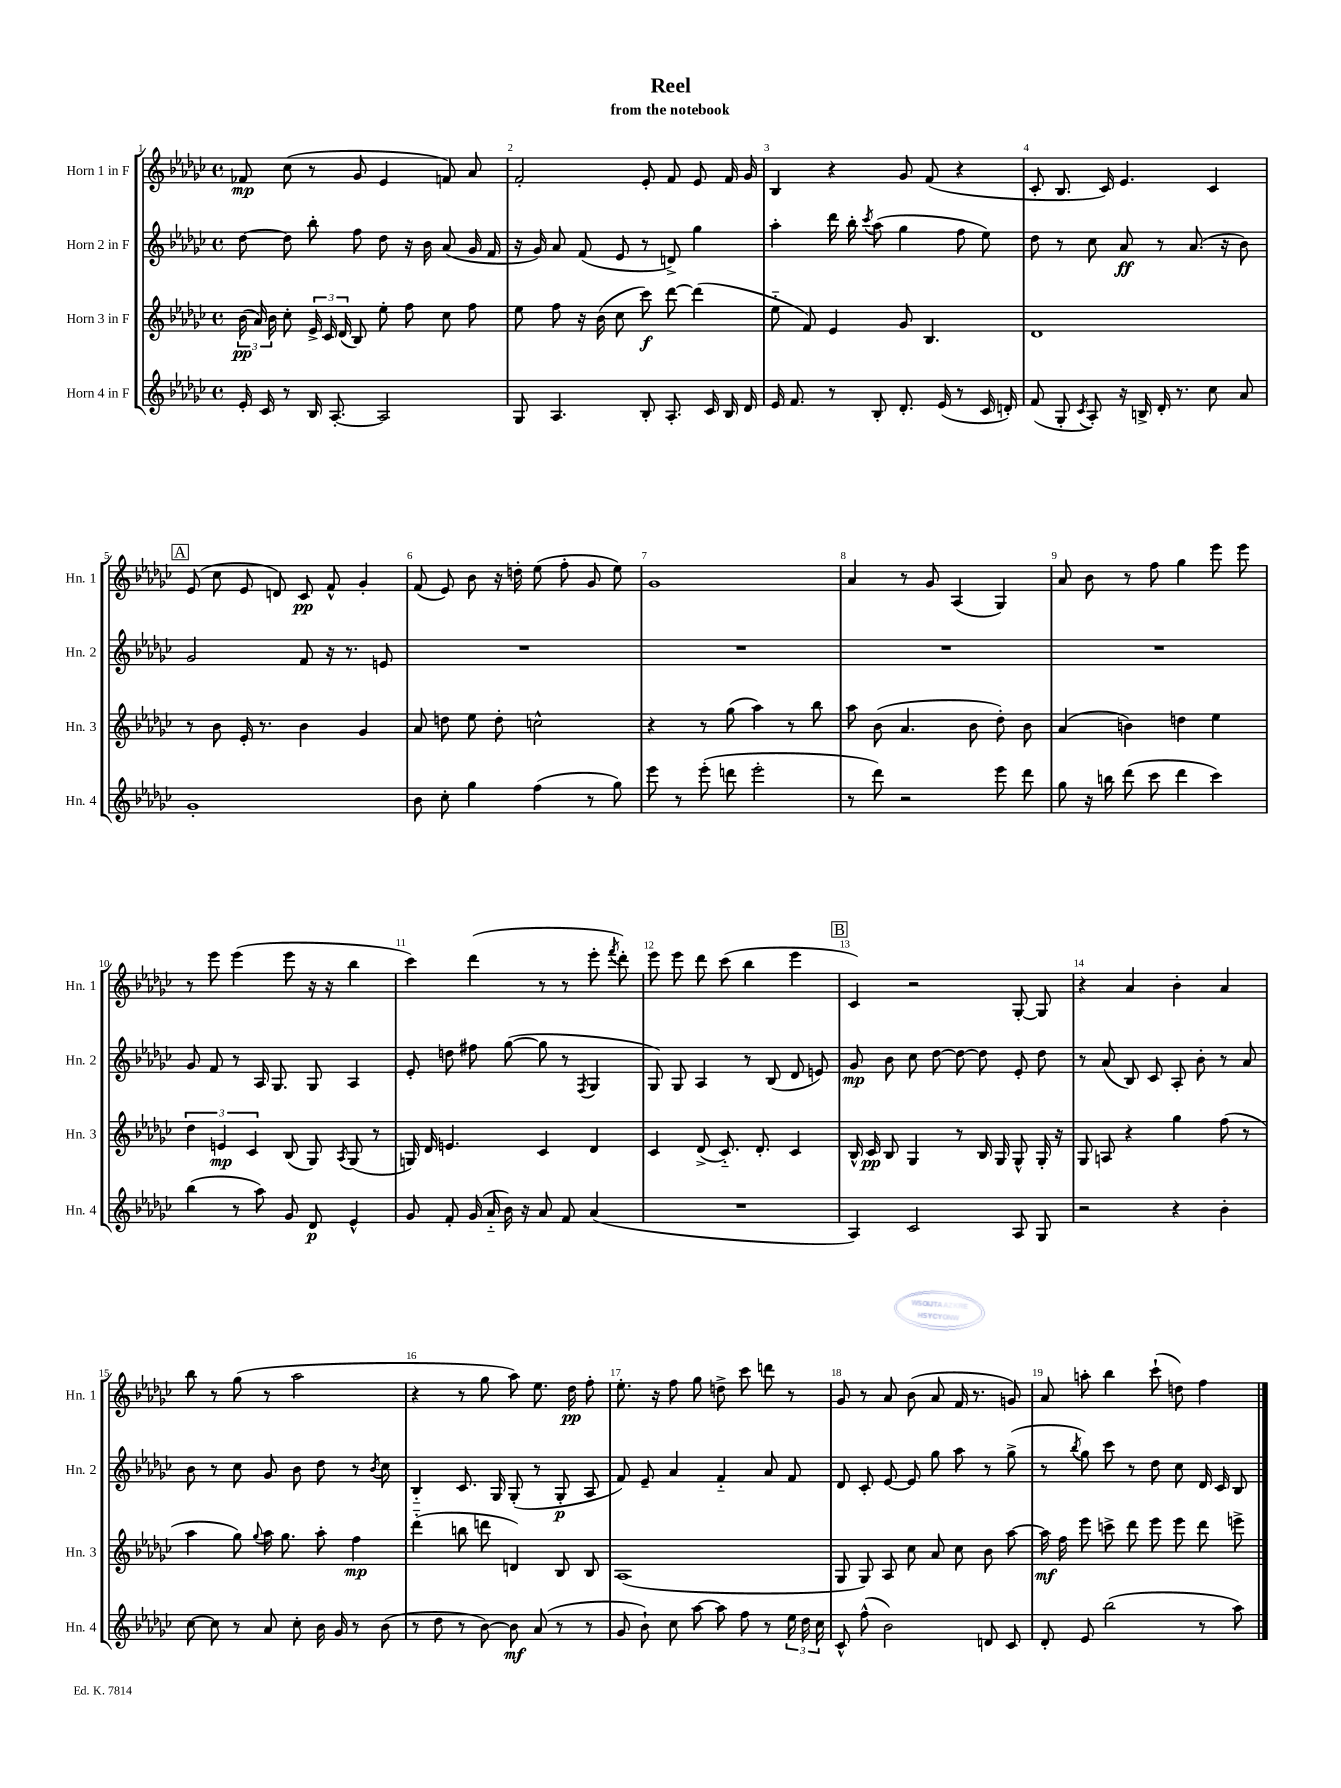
\header { title = "Reel" subtitle = "from the notebook" }
<<
\new StaffGroup <<
\new Staff = "s0" \with { instrumentName = "Horn 1 in F" shortInstrumentName = "Hn. 1" } {
    \clef treble \key ges \major \defaultTimeSignature \time 4/4
    \autoBeamOff fes'8\mp ces''8( r8 ges'8 ees'4 f'8) aes'8 |
    f'2-. ees'8-. f'8 ees'8 f'16 ges'16 |
    bes4 r4 ges'8 f'8( r4 |
    ces'8-. bes8. ces'16) ees'4. ces'4 |
    \mark \markup { \box "A" } ees'8( ces''8 ees'8 d'8) ces'8\pp f'8-^ ges'4-. |
    f'8( ees'8) bes'8 r16 d''16-. ees''8( f''8-. ges'8 ees''8) |
    ges'1 |
    aes'4 r8 ges'8 aes4( ges4) |
    aes'8 bes'8 r8 f''8 ges''4 ees'''8 ees'''8 |
    r8 ees'''8 ees'''4( ees'''8 r16 r16 bes''4 |
    ces'''4) des'''4( r8 r8 ees'''8-. \acciaccatura { f'''8 } des'''8-.) |
    ees'''8 ees'''8 des'''8 ces'''8( bes''4 ees'''4 |
    \mark \markup { \box "B" } ces'4) r2 ges8~-. ges8 |
    r4 aes'4 bes'4-. aes'4 |
    bes''8 r8 ges''8( r8 aes''2 |
    r4 r8 ges''8 aes''8) ees''8. des''16\pp f''8-. |
    ees''8.-. r16 f''8 ges''8 d''8-> ces'''8 d'''8 r8 |
    ges'8 r8 aes'8 bes'8( aes'8 f'16 r8. g'8) |
    aes'8 a''8-. bes''4 ces'''8-!( d''8) f''4 \bar "|." |
}
\new Staff = "s1" \with { instrumentName = "Horn 2 in F" shortInstrumentName = "Hn. 2" } {
    \clef treble \key ges \major \defaultTimeSignature \time 4/4
    \autoBeamOff des''8~ des''8 bes''8-. f''8 des''8 r16 bes'16 aes'8( ges'16 f'16 |
    r16 ges'16) aes'8 f'8( ees'8 r8 d'8->) ges''4 |
    aes''4-. des'''16 bes''16-. \acciaccatura { ces'''8 } aes''8( ges''4 f''8 ees''8) |
    des''8 r8 ces''8 aes'8\ff r8 aes'8.( r16 bes'8) |
    \mark \markup { \box "A" } ges'2 f'8 r16 r8. e'8 |
    R1 |
    R1 |
    R1 |
    R1 |
    ges'8 f'8 r8 aes16 ges8. ges8 aes4 |
    ees'8-. d''8 fis''8 ges''8~( ges''8 r8 \acciaccatura { f8 } ges4 |
    ges8) ges8 aes4 r8 bes8( des'8 e'8) |
    \mark \markup { \box "B" } ges'8\mp bes'8 ces''8 des''8~ des''8~ des''8 ees'8-. des''8 |
    r8 aes'8( bes8) ces'8 aes8-. bes'8-. r8 aes'8 |
    bes'8 r8 ces''8 ges'8 bes'8 des''8 r8 \acciaccatura { bes'8 } ces''8 |
    bes4-_ ces'8. ges16 ges8-.( r8 ges8-.\p aes8 |
    f'8) ees'8-- aes'4 f'4-_ aes'8 f'8 |
    des'8 ces'8-. ees'8~ ees'8 ges''8 aes''8 r8 ges''8->( |
    r8 \acciaccatura { bes''8 } ges''8) ces'''8 r8 des''8 ces''8 des'16 ces'16 bes8 \bar "|." |
}
\new Staff = "s2" \with { instrumentName = "Horn 3 in F" shortInstrumentName = "Hn. 3" } {
    \clef treble \key ges \major \defaultTimeSignature \time 4/4
    \autoBeamOff \tuplet 3/2 { bes'16\pp( aes'16) bes'16 } ces''8-. \tuplet 3/2 { ees'16-> ces'16 des'16( } bes8) ees''8-. f''8 ces''8 f''8 |
    ees''8 f''8 r16 bes'16( ces''8 ces'''8\f) des'''8~ des'''4( |
    ees''8-_ f'8) ees'4 ges'8 bes4. |
    des'1 |
    \mark \markup { \box "A" } r8 bes'8 ees'16-. r8. bes'4 ges'4 |
    aes'8 d''8 ees''8 d''8-. c''2-^ |
    r4 r8 ges''8( aes''4) r8 bes''8 |
    aes''8 bes'8( aes'4. bes'8 des''8-.) bes'8 |
    aes'4( b'4) d''4 ees''4 |
    \tuplet 3/2 { des''4 e'4\mp ces'4 } bes8( ges8) \acciaccatura { aes8 } ges8( r8 |
    g16) des'16 e'4. ces'4 des'4 |
    ces'4 des'8->( ces'8.-_) des'8.-. ces'4 |
    \mark \markup { \box "B" } bes16-^ ces'16\pp bes8 ges4 r8 bes16 ges16 ges8-^ ges16-. r16 |
    ges8 a8 r4 ges''4 f''8( r8 |
    aes''4 ges''8) \appoggiatura { ges''8 } aes''16 ges''8. aes''8-. f''4\mp |
    des'''4-_( b''8 d'''8 d'4) bes8 bes8 |
    aes1( |
    ges8 ges8) aes8 ces''8 aes'8 ces''8 bes'8 aes''8~ |
    aes''16\mf f''16 ees'''8 c'''8-> des'''8 ees'''8 ees'''8 des'''8 e'''8-> \bar "|." |
}
\new Staff = "s3" \with { instrumentName = "Horn 4 in F" shortInstrumentName = "Hn. 4" } {
    \clef treble \key ges \major \defaultTimeSignature \time 4/4
    \autoBeamOff ees'16-. ces'16 r8 bes16 aes8.~-. aes2 |
    ges8 aes4. bes8-. aes8.-. ces'16 bes16 des'16 |
    ees'16 f'8. r8 bes8-. des'8.-. ees'16( r8 ces'16 d'16-.) |
    f'8( ges8-. \acciaccatura { ces'8 } aes8-.) r16 b16-> des'16-. r8. ces''8 aes'8 |
    \mark \markup { \box "A" } ges'1-. |
    bes'8 ces''8-. ges''4 f''4( r8 ges''8) |
    ees'''8 r8 ees'''8-.( d'''8 ees'''2-. |
    r8 des'''8) r2 ees'''8 des'''8 |
    ges''8 r16 b''16 des'''8( ces'''8 des'''4 ces'''4) |
    bes''4( r8 aes''8) ges'8 des'8\p ees'4-^ |
    ges'8 f'8-. ges'16( aes'16-_ bes'16) r16 aes'8 f'8 aes'4( |
    R1 |
    \mark \markup { \box "B" } aes4) ces'2 aes8 ges8 |
    r2 r4 bes'4-. |
    ces''8~ ces''8 r8 aes'8 ces''8-. bes'16 ges'16 r8 bes'8( |
    r8 des''8 r8 bes'8~) bes'8\mf aes'8( r8 r8 |
    ges'8 bes'8-!) ces''8 aes''8~ aes''8 f''8 r8 \tuplet 3/2 { ees''16 des''16 ces''16 } |
    ces'8-^ f''8-^( bes'2) d'8 ces'8 |
    des'8-. ees'8 bes''2( r8 aes''8) \bar "|." |
}
>>
>>
\layout { \context { \Score \override BarNumber.break-visibility = ##(#f #t #t) barNumberVisibility = #all-bar-numbers-visible } }
